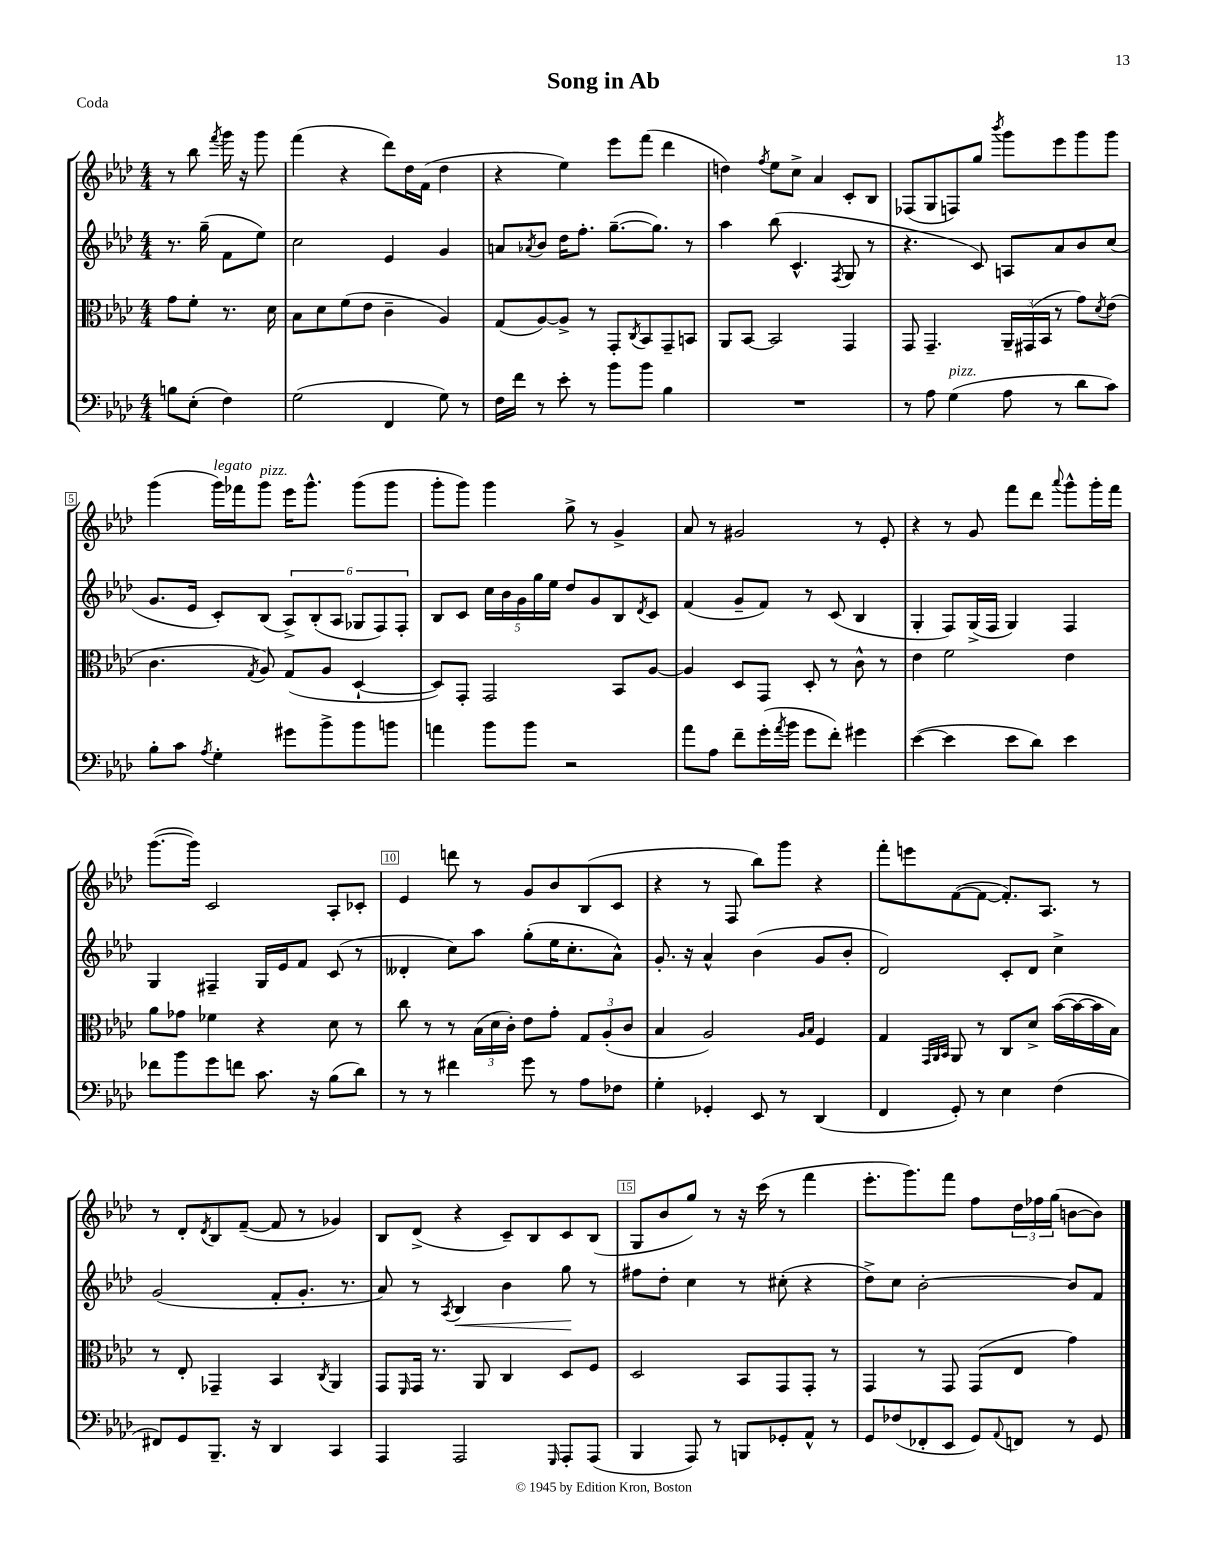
\header { title = "Song in Ab" piece = "Coda" }
<<
\new StaffGroup <<
\new Staff = "s0" {
    \clef treble \key aes \major \numericTimeSignature \time 4/4 \partial 2
    r8 bes''8 \acciaccatura { f'''8 } g'''16 r16 g'''8 |
    f'''4( r4 des'''8) des''16 f'16( des''4 |
    r4 ees''4) ees'''8 f'''8( des'''4 |
    d''4) \acciaccatura { f''8 } ees''8 c''8-> aes'4 c'8-. bes8 |
    fes8( g8 f8) g''8 \acciaccatura { bes'''8 } g'''8 ees'''8 g'''8 g'''8 |
    g'''4( g'''16^\markup { \italic "legato" }) fes'''16 g'''8^\markup { \italic "pizz." } ees'''16 g'''8.-^ g'''8( g'''8 |
    g'''8-. g'''8) g'''4 g''8-> r8 g'4-> |
    aes'8 r8 gis'2 r8 ees'8-. |
    r4 r8 g'8 f'''8 des'''8 \appoggiatura { aes'''8 } g'''8-^ g'''16-. f'''16 |
    g'''8.~( g'''16) c'2 aes8-. ces'8-. |
    ees'4 d'''8 r8 g'8 bes'8 bes8( c'8 |
    r4 r8 f8 bes''8) g'''8 r4 |
    f'''8-. e'''8 f'8~( f'8~ f'8.-.) aes8. r8 |
    r8 des'8-. \acciaccatura { des'8 } bes8 f'8~--( f'8 r8 ges'4) |
    bes8 des'8->( r4 c'8--) bes8 c'8 bes8( |
    g8 bes'8 g''8) r8 r16 c'''16( r8 f'''4 |
    ees'''8.-. g'''8.) f'''8 f''8 \tuplet 3/2 { des''16 fes''16 g''16( } b'8~ b'8) \bar "|." |
}
\new Staff = "s1" {
    \clef treble \key aes \major \numericTimeSignature \time 4/4 \partial 2
    r8. g''16--( f'8 ees''8) |
    c''2 ees'4 g'4 |
    a'8 \acciaccatura { aes'8 } bes'8 des''16 f''8.-. g''8.~--( g''8.) r8 |
    aes''4 bes''8( c'4.-^ \acciaccatura { f8 } g8 r8 |
    r4. c'8) a8 aes'8 bes'8 c''8( |
    g'8. ees'16 c'8-.) bes8( \tuplet 6/4 { aes8->) bes8-.( aes8 ges8 f8) f8-. } |
    bes8 c'8 \tuplet 5/4 { c''16 bes'16 g'16 g''16 ees''16 } des''8 g'8 bes8 \acciaccatura { des'8 } c'8 |
    f'4( g'8-- f'8) r8 c'8( bes4 |
    g4-. f8) g16->( f16 g4) f4 |
    g4 fis4-- g16 ees'16 f'8 c'8( r8 |
    deses'4-. c''8) aes''8 g''8-.( ees''16 c''8.-. aes'8-^) |
    g'8.-. r16 aes'4-^ bes'4( g'8 bes'8-. |
    des'2) c'8-. des'8 c''4-> |
    g'2( f'8-. g'8.-. r8. |
    aes'8) r8 \acciaccatura { aes8 } bes4\< bes'4 g''8\! r8 |
    fis''8 des''8-. c''4 r8 cis''8-.( r4 |
    des''8->) c''8 bes'2~-. bes'8 f'8 \bar "|." |
}
\new Staff = "s2" {
    \clef alto \key aes \major \numericTimeSignature \time 4/4 \partial 2
    g'8 f'8-. r8. des'16 |
    bes8 des'8 f'8( ees'8 c'4-- aes4) |
    g8( aes8~) aes8-> r8 g,8-. \acciaccatura { c8 } bes,8 g,8-- b,8 |
    aes,8 bes,8~ bes,2 g,4 |
    g,8 g,4.-- \tuplet 3/2 { aes,16-- gis,16( bes,16 } r8 g'8) \acciaccatura { des'8 } ees'8( |
    c'4. \acciaccatura { g8 } aes8) g8( aes8 des4~-! |
    des8) g,8-. g,2 bes,8 aes8~ |
    aes4 des8 g,8 des8-. r8 c'8-^ r8 |
    ees'4 f'2 ees'4 |
    aes'8 ges'8 fes'4 r4 des'8 r8 |
    c''8 r8 r8 \tuplet 3/2 { bes16( des'16 c'16-.) } ees'8 g'8-. \tuplet 3/2 { g8 aes8-.( c'8 } |
    bes4 aes2) \grace { aes16 bes16 } f4 |
    g4 \grace { g,32 aes,32 bes,32 } aes,8 r8 c8 des'8-> bes'16~( bes'16~ bes'16 bes16) |
    r8 ees8-. ges,4-- bes,4 \acciaccatura { c8 } aes,4 |
    g,8 \grace { f,16 } g,16 r8. aes,8 c4 des8 f8 |
    des2 bes,8 g,8 g,8-. r8 |
    g,4 r8 g,8 g,8( ees8 g'4) \bar "|." |
}
\new Staff = "s3" {
    \clef bass \key aes \major \numericTimeSignature \time 4/4 \partial 2
    b8 ees8-.( f4) |
    g2( f,4 g8) r8 |
    f16 f'16 r8 ees'8-. r8 bes'8 bes'8 bes4 |
    R1 |
    r8 aes8 g4^\markup { \italic "pizz." }( aes8 r8 des'8 c'8) |
    bes8-. c'8 \acciaccatura { aes8 } g4-. gis'8 bes'8-> bes'8 b'8 |
    a'4 bes'8 bes'8 r2 |
    aes'8 aes8 f'8-- g'16-.( \acciaccatura { aes'8 } bes'16 g'8 f'8-.) gis'4 |
    ees'4~( ees'4 ees'8 des'8) ees'4 |
    fes'8 bes'8 g'8 f'8 c'8. r16 bes8( des'8) |
    r8 r8 fis'4 g'8 r8 aes8 fes8 |
    g4-. ges,4-. ees,8 r8 des,4( |
    f,4 g,8-.) r8 ees4 f4( |
    fis,8) g,8 bes,,8.-- r16 des,4 c,4 |
    aes,,4 aes,,2 \grace { g,,16 } aes,,8-. aes,,8( |
    bes,,4 aes,,8) r8 b,,8 ges,8-. aes,8-^ r8 |
    g,8 fes8( fes,8-. ees,8 g,8) \appoggiatura { aes,8 } f,8 r8 g,8 \bar "|." |
}
>>
>>
\layout { \context { \Score \override BarNumber.break-visibility = ##(#f #t #t) barNumberVisibility = #(every-nth-bar-number-visible 5) \override BarNumber.stencil = #(make-stencil-boxer 0.1 0.3 ly:text-interface::print) } }
